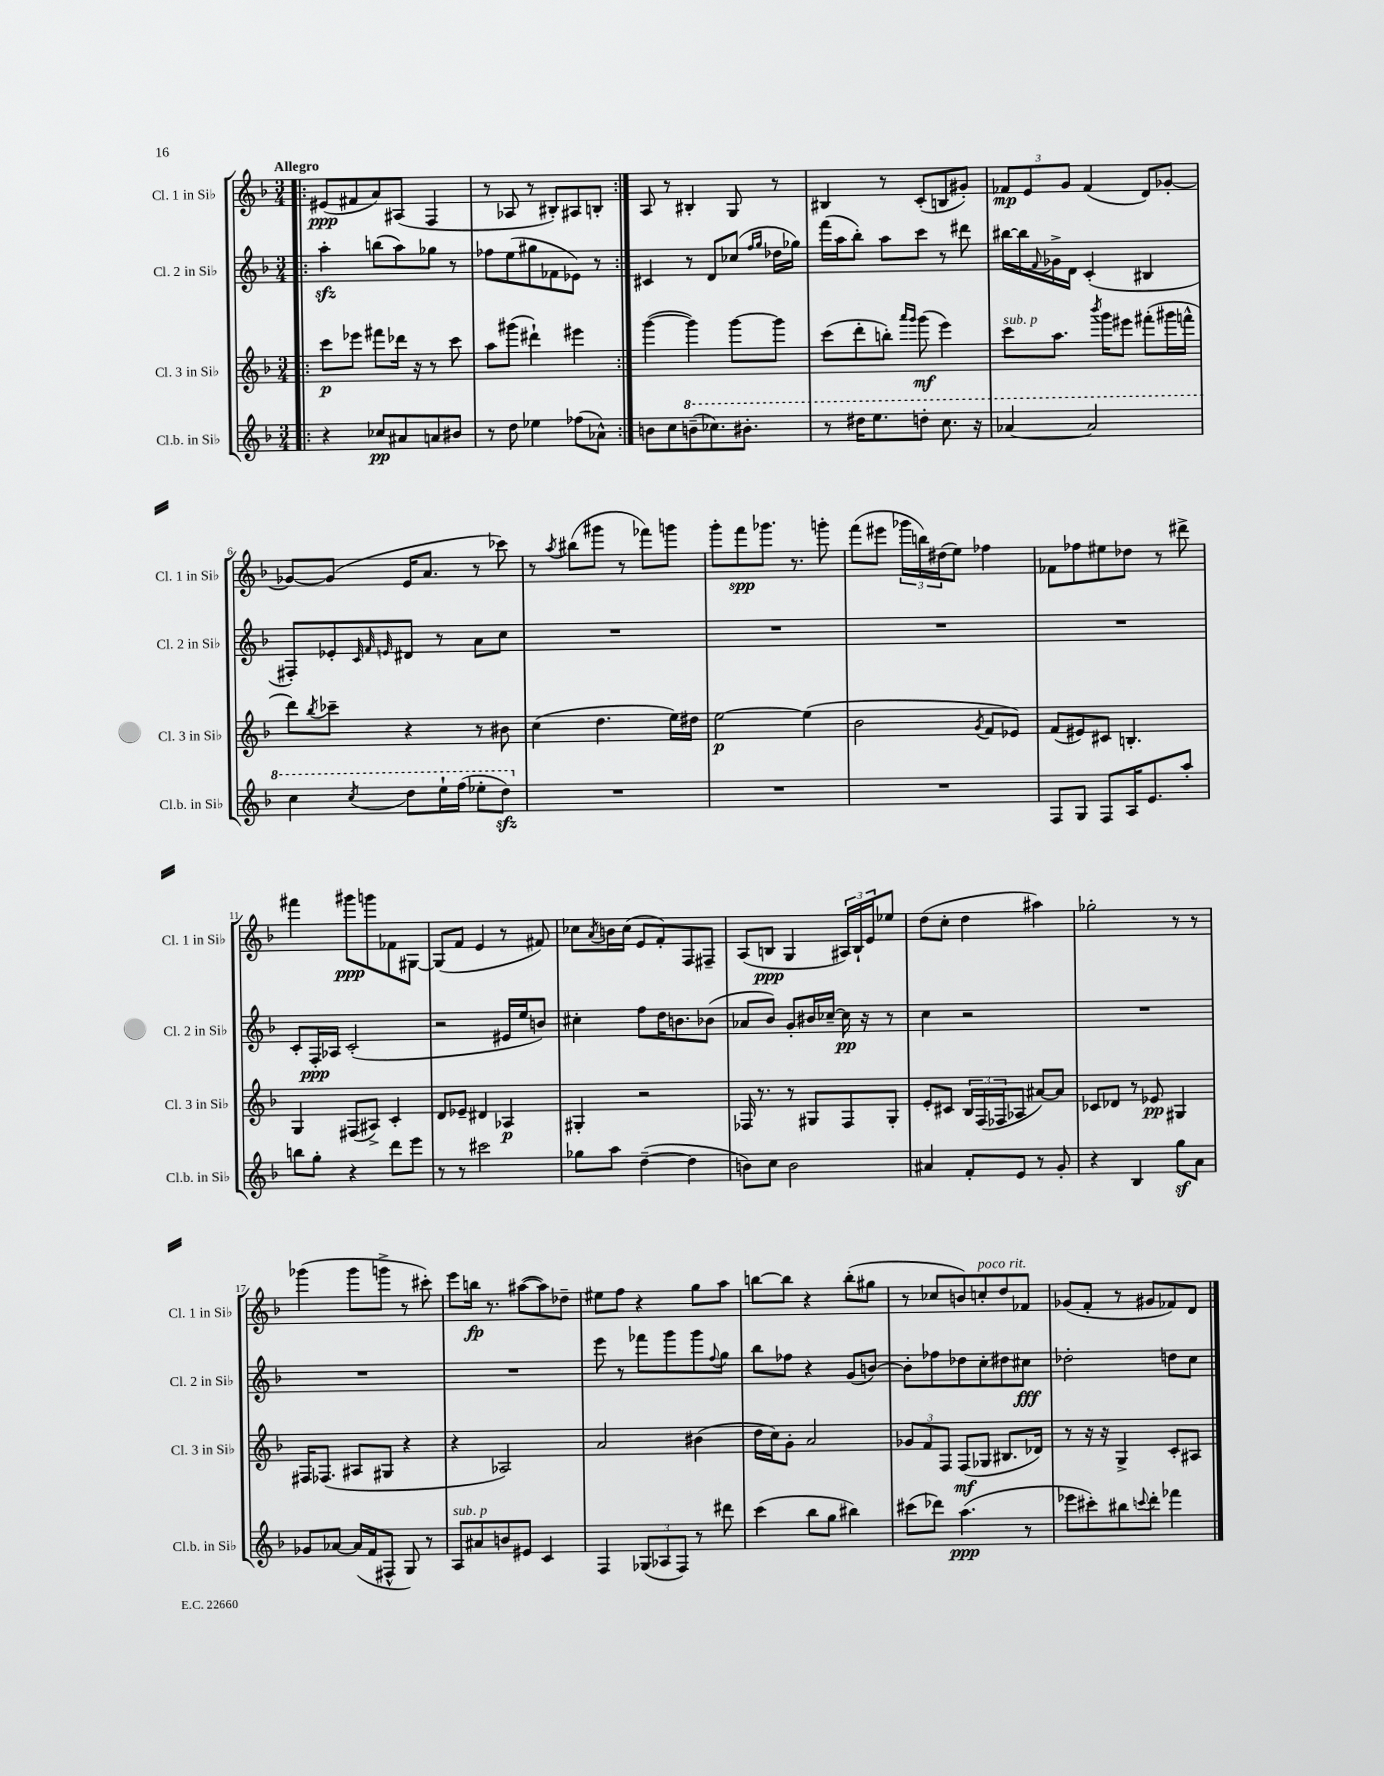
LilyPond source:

<<
\new StaffGroup <<
\new Staff = "s0" \with { instrumentName = "Cl. 1 in Sib" shortInstrumentName = "Cl. 1 in Sib" } {
    \clef treble \key f \major \numericTimeSignature \time 3/4 \tempo "Allegro"
    \repeat volta 2 { \bar ".|:" eis'8\ppp( fis'8 a'8) ais8( f4 |
    r8 aes8 r8 bis8-.) ais8 b8-. | }
    a8 r8 bis4-. g8 r8 |
    bis4 r8 c'8-.( b8 gis'8-.) |
    \tuplet 3/2 { fes'8\mp e'8 g'8 } fes'4( d'8) ges'8~-. |
    ges'8~ ges'8( e'16 a'8. r8 ces'''8) |
    r8 \acciaccatura { a''8 } bis''8( gis'''8 r8 fes'''8) g'''8 |
    g'''8-. f'''8\spp ges'''8. r8. g'''8-. |
    f'''8( eis'''8 \tuplet 3/2 { ges'''16 b''16) dis''16( } e''8) fes''4 |
    fes'8 fes''8 eis''8 des''8 r8 dis'''8-> |
    fis'''4 gis'''8\ppp g'''8 fes'8 gis8~ |
    gis8( f'8 e'4 r8 fis'8) |
    ces''8 \acciaccatura { a'8 } b'16 ces''16( e'8 f'8-.) f8 fis8-- |
    a8( b8\ppp g4 \tuplet 3/2 { ais16) b16-! e'16 } ees''8 |
    d''8( c''8-. d''4 ais''4) |
    ges''2-. r8 r8 |
    ges'''4( ges'''8 g'''8-> r8 cis'''8-.) |
    e'''8 b''16\fp r8. ais''8~( ais''8) des''8-- |
    eis''8 f''8 r4 g''8 a''8 |
    b''8~ b''8 r4 b''8-.( gis''8 |
    r8 ces''8 b'8) c''8-.^\markup { \italic "poco rit." } d''8 fes'8 |
    ges'8( f'8-. r8 gis'8 fes'8) d'8 \bar "|." |
}
\new Staff = "s1" \with { instrumentName = "Cl. 2 in Sib" shortInstrumentName = "Cl. 2 in Sib" } {
    \clef treble \key f \major \numericTimeSignature \time 3/4
    \repeat volta 2 { \bar ".|:" a''4-.\sfz b''8( a''8) ges''8 r8 |
    fes''8 e''8( gis''8 fes'8 ees'8) r8 | }
    cis'4 r8 d'8 ces''8( \grace { f''16 g''16 } des''16 ges''16) |
    f'''16( a''16 bes''8-.) a''8 c'''8 r8 dis'''8 |
    bis''16~ bis''16 \appoggiatura { f'8 } ges'16-> d'16 c'4-.( bis4 |
    fis8-.) ees'8-. \grace { c'32 f'32 e'32 } dis'8 r8 a'8 c''8 |
    R2. |
    R2. |
    R2. |
    R2. |
    c'8-. f16-.\ppp aes16 c'2-.( |
    r2 eis'16 e''16 b'8) |
    cis''4-. f''8 d''16 b'8. bes'8( |
    aes'8 bes'8) g'8-. bis'16 ces''16~-- ces''16\pp r16 r8 |
    c''4 r2 |
    R2. |
    R2. |
    R2. |
    e'''8 r8 fes'''8 g'''8 g'''8 \appoggiatura { f''8 } g''8 |
    bes''8 fes''8 r4 g'8( b'8~) |
    b'8-. fes''8 des''8 c''8-. dis''8 cis''8\fff |
    des''2-. d''8 c''8 \bar "|." |
}
\new Staff = "s2" \with { instrumentName = "Cl. 3 in Sib" shortInstrumentName = "Cl. 3 in Sib" } {
    \clef treble \key f \major \numericTimeSignature \time 3/4
    \repeat volta 2 { \bar ".|:" c'''8\p ees'''8 fis'''8 des'''16 r16 r8 c'''8 |
    a''8 gis'''8( dis'''4-!) eis'''4 | }
    g'''4~( g'''4) g'''8~ g'''8 |
    c'''8( d'''8-. b''8-.) \grace { a'''16 g'''16 } g'''8\mf( e'''4) |
    c'''8^\markup { \italic "sub. p" } a''8. \acciaccatura { bes'''8 } g'''16 eis'''8 fis'''8-.( gis'''16 f'''16-^ |
    d'''8) \acciaccatura { bes''8 } ces'''8-- r4 r8 bis'8 |
    c''4( d''4. e''16) dis''16 |
    e''2~\p e''4( |
    bes'2 \acciaccatura { g'8 } f'8 ees'8) |
    f'8( eis'8) cis'8 b4.-. |
    g4 fis8( ais8->) c'4-. |
    d'8 ees'8-- dis'4 aes4\p |
    gis4-. r2 |
    fes16 r8. r8 gis8 fes8 gis8-. |
    e'8-. cis'8 \tuplet 3/2 { bes16 f16( fes16 } aes8 ais'8~) ais'8 |
    ces'8 des'8 r8 ees'8\pp gis4 |
    fis16 fes8.( ais8 gis8 r4 |
    r4 aes2) |
    a'2 bis'4( |
    d''16 c''16) g'8-. a'2 |
    \tuplet 3/2 { ges'8 f'8 f8 } f8\mf( ges8 bis8. des'16) |
    r8 r16 r16 g4-> c'8-. ais8 \bar "|." |
}
\new Staff = "s3" \with { instrumentName = "Cl.b. in Sib" shortInstrumentName = "Cl.b. in Sib" } {
    \clef treble \key f \major \numericTimeSignature \time 3/4
    \repeat volta 2 { \bar ".|:" r4 ces''8\pp ais'8 a'8 bis'8 |
    r8 d''8 ees''4 fes''8( aes'8-^) | }
    b'8 c''8 \ottava #1 b''8--( ces'''8.) bis''8.-. |
    r8 dis'''16 e'''8. d'''8-. c'''8. r16 |
    aes''4~ aes''2 |
    c'''4 \acciaccatura { c'''8 } d'''8 e'''16-! f'''16( ees'''8-. d'''8\sfz) \ottava #0 |
    R2. |
    R2. |
    R2. |
    f8 g8 f8 a16 e'8. a''8-. |
    b''8 g''8-. r4 d'''8 e'''8 |
    r8 r8 cis'''2 |
    ges''8 a''8 d''4~--( d''4 |
    b'8) c''8 b'2 |
    ais'4 f'8-. e'8 r8 g'8-. |
    r4 bes4 g''8\sf a'8 |
    ges'8 aes'8~ aes'16( f'16 fis8-^ g8) r8 |
    a8^\markup { \italic "sub. p" } ais'8 b'8 eis'8 c'4 |
    f4 \tuplet 3/2 { ges8( aes8 f8) } r8 dis'''8 |
    c'''4( bes''8 g''8 bis''4) |
    cis'''8( des'''8) a''4.\ppp( r8 |
    ees'''8 cis'''8-.) bis''8 \appoggiatura { c'''8 } d'''8-. fes'''4 \bar "|." |
}
>>
>>
